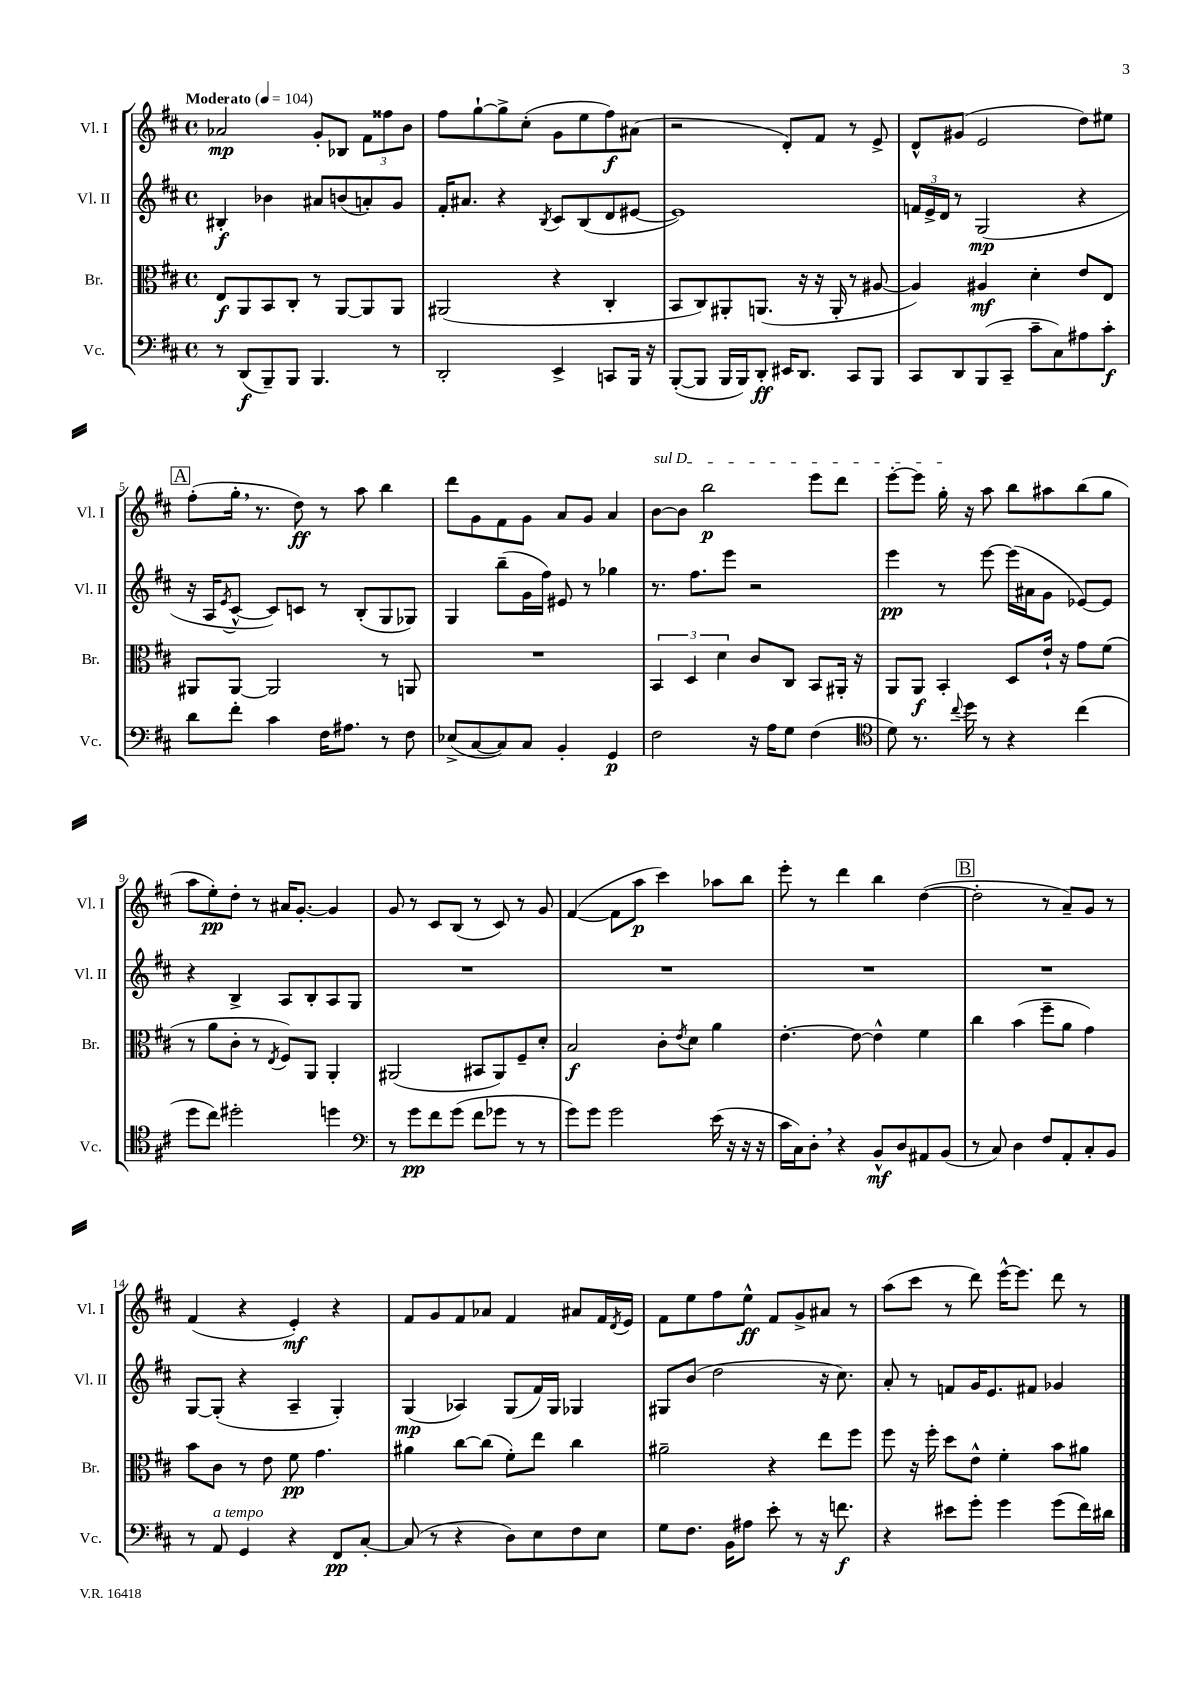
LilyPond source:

<<
\new StaffGroup <<
\new Staff = "s0" \with { instrumentName = "Vl. I" shortInstrumentName = "Vl. I" } {
    \clef treble \key d \major \defaultTimeSignature \time 4/4 \tempo "Moderato" 4 = 104
    aes'2\mp g'8-. bes8 \tuplet 3/2 { fis'8 fisis''8 b'8 } |
    fis''8 g''8~-! g''8-> cis''8-.( g'8 e''8 fis''8\f) ais'8( |
    r2 d'8-.) fis'8 r8 e'8-> |
    d'8-^ gis'8( e'2 d''8) eis''8 |
    \mark \markup { \box "A" } fis''8-.( g''16-. \breathe r8. d''8\ff) r8 a''8 b''4 |
    d'''8 g'8 fis'8 g'8 a'8 g'8 a'4 |
    \once \override TextSpanner.bound-details.left.text = \markup { \italic "sul D" } b'8~\startTextSpan b'8 b''2\p e'''8 d'''8 |
    e'''8~-. e'''8 g''16-.\stopTextSpan r16 a''8 b''8 ais''8 b''8( g''8 |
    a''8 e''8-.\pp) d''8-. r8 ais'16 g'8.~-. g'4 |
    g'8 r8 cis'8 b8( r8 cis'8) r8 g'8 |
    fis'4~( fis'8 a''8\p cis'''4) aes''8 b''8 |
    e'''8-. r8 d'''4 b''4 d''4~( |
    \mark \markup { \box "B" } d''2-. r8 a'8--) g'8 r8 |
    fis'4( r4 e'4-.\mf) r4 |
    fis'8 g'8 fis'8 aes'8 fis'4 ais'8 fis'16 \acciaccatura { d'8 } e'16 |
    fis'8 e''8 fis''8 e''8-^\ff fis'8 g'8-> ais'8 r8 |
    a''8( cis'''8 r8 d'''8) e'''16~-^ e'''8. d'''8 r8 \bar "|." |
}
\new Staff = "s1" \with { instrumentName = "Vl. II" shortInstrumentName = "Vl. II" } {
    \clef treble \key d \major \defaultTimeSignature \time 4/4
    bis4-.\f bes'4 ais'8 b'8( a'8-.) g'8 |
    fis'16-. ais'8. r4 \acciaccatura { b8 } cis'8 b8( d'8 eis'8~ |
    eis'1) |
    \tuplet 3/2 { f'16 e'16-> d'16 } r8 g2\mp( r4 |
    \mark \markup { \box "A" } r16 a16 \acciaccatura { e'8 } cis'8~-^ cis'8) c'8 r8 b8-.( g8 ges8) |
    g4 b''8--( g'16 fis''16) eis'8 r8 ges''4 |
    r8. fis''8. e'''8 r2 |
    e'''4\pp r8 e'''8~ e'''16( ais'16 g'8 ees'8~) ees'8 |
    r4 b4-> a8 b8-. a8 g8 |
    R1 |
    R1 |
    R1 |
    \mark \markup { \box "B" } R1 |
    g8~ g8-.( r4 a4-- g4-.) |
    g4\mp( aes4) g8( fis'16) g16 ges4 |
    gis8 b'8( d''2 r16 cis''8.) |
    a'8-. r8 f'8 g'16 e'8. fis'8 ges'4 \bar "|." |
}
\new Staff = "s2" \with { instrumentName = "Br." shortInstrumentName = "Br." } {
    \clef alto \key d \major \defaultTimeSignature \time 4/4
    e8\f a,8 b,8 cis8-. r8 a,8~ a,8 a,8 |
    ais,2( r4 cis4-. |
    b,8 cis8) ais,8-. a,8.( r16 r16 a,16-. r8 ais8~ |
    ais4) ais4\mf d'4-. e'8 e8 |
    \mark \markup { \box "A" } ais,8 ais,8~ ais,2 r8 a,8 |
    R1 |
    \tuplet 3/2 { b,4 d4 d'4 } cis'8 cis8 b,8 ais,16-. r16 |
    a,8 a,8\f b,4-. d8 e'16-! r16 g'8 fis'8( |
    r8 a'8 cis'8-. r8 \acciaccatura { e8 } fis8) a,8 a,4-. |
    ais,2( bis,8 ais,8) fis8-- d'8-. |
    b2\f cis'8-. \acciaccatura { e'8 } d'8 a'4 |
    e'4.~-. e'8~ e'4-^ fis'4 |
    \mark \markup { \box "B" } cis''4 b'4( fis''8-- a'8 g'4) |
    b'8 cis'8 r8 e'8 fis'8\pp g'4. |
    ais'4 cis''8~ cis''8( fis'8-.) e''8 cis''4 |
    ais'2-- r4 e''8 fis''8 |
    fis''8 r16 fis''16-. d''8 e'8-^ fis'4-. b'8 ais'8 \bar "|." |
}
\new Staff = "s3" \with { instrumentName = "Vc." shortInstrumentName = "Vc." } {
    \clef bass \key d \major \defaultTimeSignature \time 4/4
    r8 d,8\f( b,,8--) b,,8 b,,4. r8 |
    d,2-. e,4-> c,8 b,,16 r16 |
    b,,8~-.( b,,8 b,,16 b,,16) d,8-.\ff eis,16 d,8. cis,8 b,,8 |
    cis,8 d,8 b,,8( cis,8-- cis'8-- cis8) ais8 cis'8-.\f |
    \mark \markup { \box "A" } d'8 fis'8-. cis'4 fis16 ais8. r8 fis8 |
    ees8->( cis8~ cis8) cis8 b,4-. g,4\p |
    fis2 r16 a16 g8 fis4( |
    \clef tenor d'8) r8. \appoggiatura { cis''8 } d''16 r8 r4 cis''4( |
    d''8 cis''8) dis''2-. d''4 |
    \clef bass r8 g'8\pp fis'8 g'8( fis'8 ges'8 r8 r8 |
    g'8) g'8 g'2 e'16( r16 r16 r16 |
    cis'16 cis16) d8-. \breathe r4 b,8-^\mf d8 ais,8 b,8( |
    \mark \markup { \box "B" } r8 cis8) d4 fis8 a,8-. cis8-. b,8 |
    r8 a,8^\markup { \italic "a tempo" } g,4 r4 fis,8\pp cis8~-. |
    cis8( r8 r4 d8) e8 fis8 e8 |
    g8 fis8. b,16 ais8 e'8-. r8 r16 f'8.\f |
    r4 eis'8 g'8-. g'4 g'8( fis'16) dis'16 \bar "|." |
}
>>
>>
